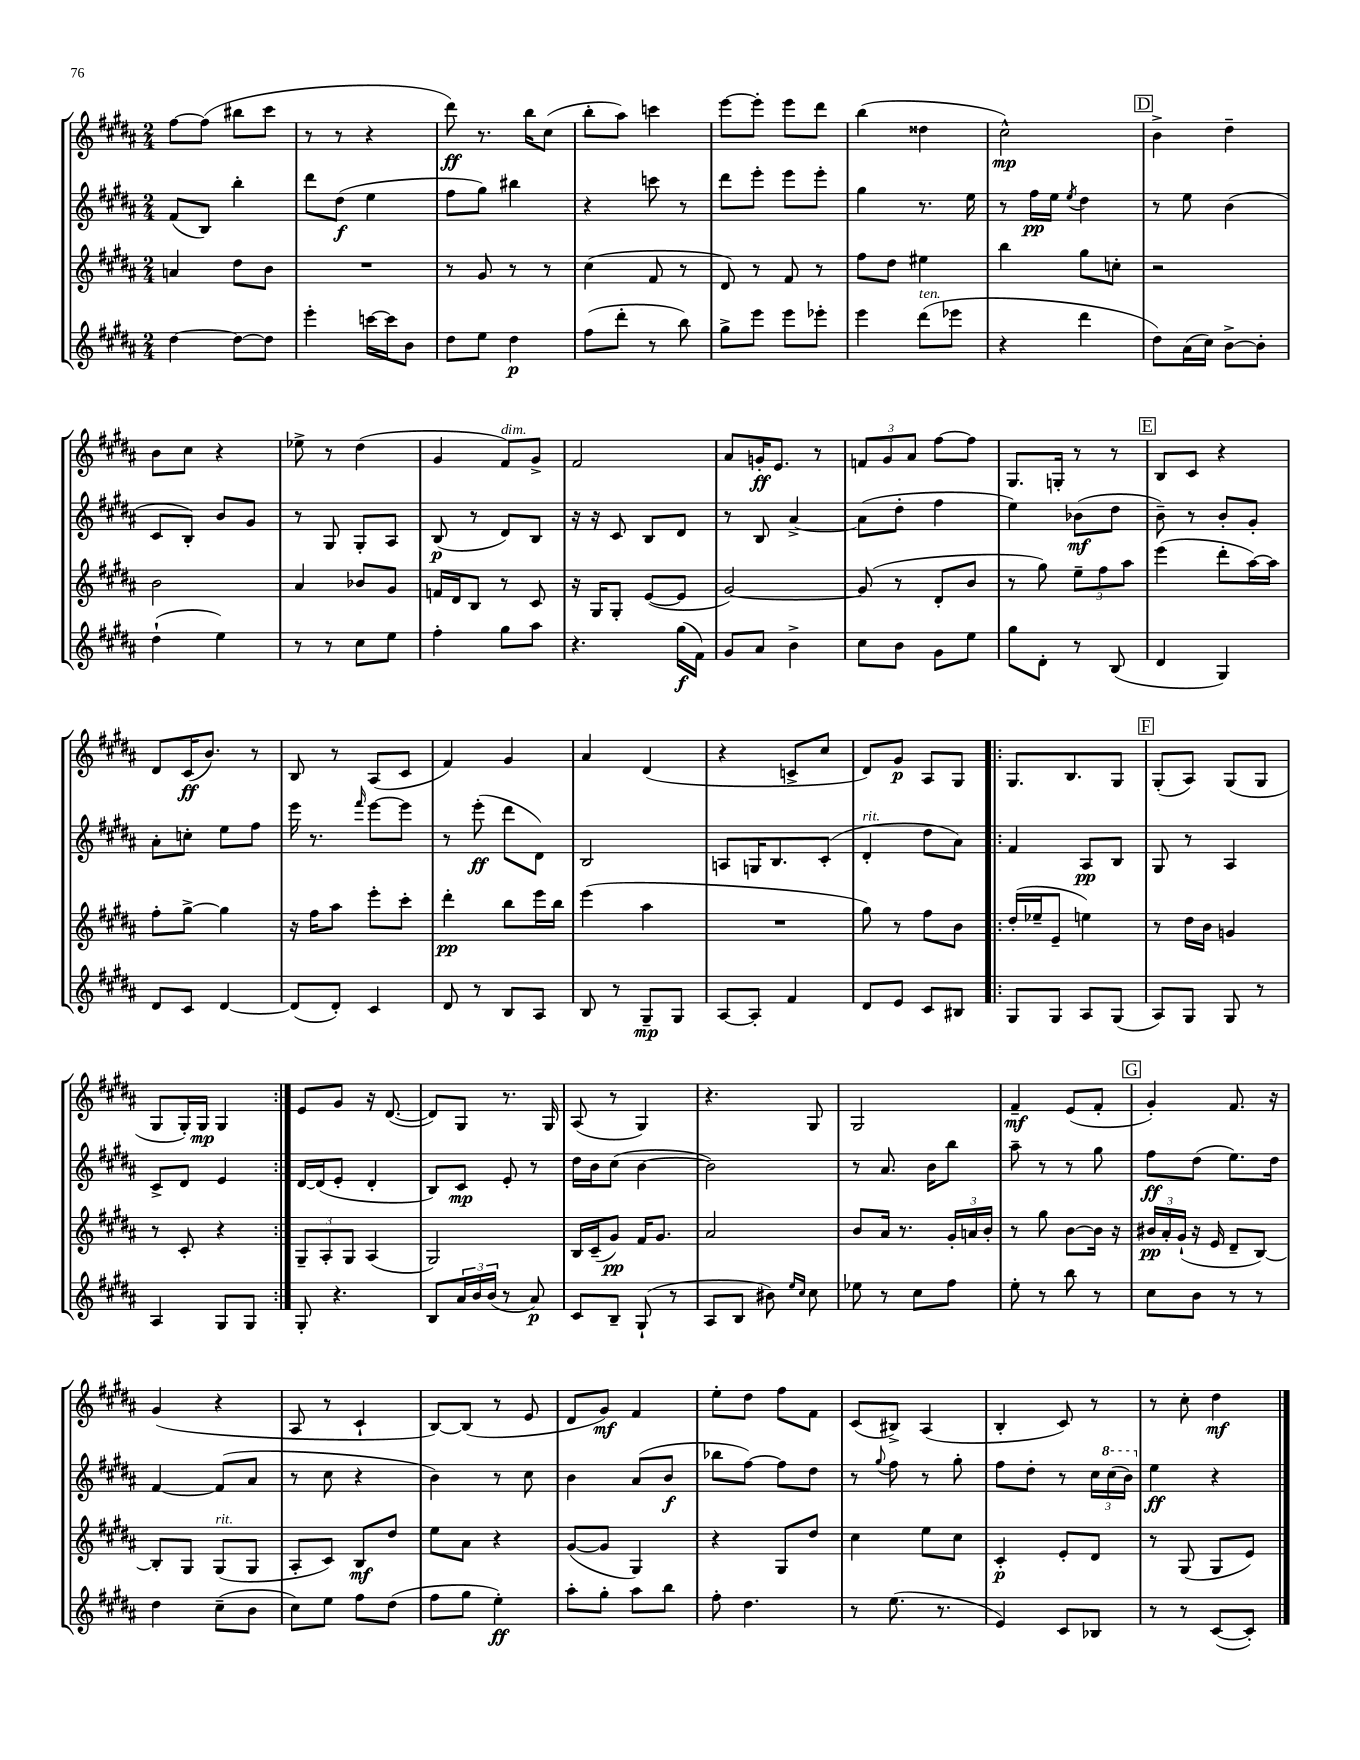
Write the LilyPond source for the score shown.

<<
\new StaffGroup <<
\new Staff = "s0" {
    \clef treble \key b \major \numericTimeSignature \time 2/4
    fis''8~ fis''8( bis''8 cis'''8 |
    r8 r8 r4 |
    dis'''8\ff) r8. b''16 cis''8( |
    b''8-. ais''8) c'''4 |
    e'''8~ e'''8-. e'''8 dis'''8 |
    b''4( disis''4 |
    cis''2-^\mp) |
    \mark \markup { \box "D" } b'4-> dis''4-- |
    b'8 cis''8 r4 |
    ees''8-> r8 dis''4( |
    gis'4 fis'8^\markup { \italic "dim." }) gis'8-> |
    fis'2 |
    ais'8 g'16-.\ff e'8. r8 |
    \tuplet 3/2 { f'8 gis'8 ais'8 } fis''8~ fis''8 |
    gis8. g16-. r8 r8 |
    \mark \markup { \box "E" } b8 cis'8 r4 |
    dis'8 cis'16\ff( b'8.) r8 |
    b8 r8 ais8( cis'8 |
    fis'4) gis'4 |
    ais'4 dis'4( |
    r4 c'8-> cis''8 |
    dis'8) gis'8\p ais8 gis8 |
    \repeat volta 2 { gis8. b8. gis8 |
    \mark \markup { \box "F" } gis8-.( ais8) gis8( gis8 |
    gis8 gis16-.) gis16\mp gis4 | }
    e'8 gis'8 r16 dis'8.~( |
    dis'8) gis8 r8. gis16 |
    ais8( r8 gis4) |
    r4. gis8 |
    gis2 |
    fis'4--\mf e'8( fis'8-. |
    \mark \markup { \box "G" } gis'4-.) fis'8. r16 |
    gis'4( r4 |
    ais8 r8 cis'4-! |
    b8~) b8( r8 e'8 |
    dis'8 gis'8\mf) fis'4 |
    e''8-. dis''8 fis''8 fis'8 |
    cis'8( bis8->) ais4( |
    b4-. cis'8) r8 |
    r8 cis''8-. dis''4\mf \bar "|." |
}
\new Staff = "s1" {
    \clef treble \key b \major \numericTimeSignature \time 2/4
    fis'8( b8) b''4-. |
    dis'''8 dis''8\f( e''4 |
    fis''8 gis''8) bis''4 |
    r4 c'''8 r8 |
    dis'''8 e'''8-. e'''8 e'''8-. |
    gis''4 r8. e''16 |
    r8 fis''16\pp e''16 \acciaccatura { e''8 } dis''4 |
    \mark \markup { \box "D" } r8 e''8 b'4( |
    cis'8 b8-.) b'8 gis'8 |
    r8 gis8 gis8-. ais8 |
    b8\p( r8 dis'8) b8 |
    r16 r16 cis'8 b8 dis'8 |
    r8 b8 ais'4~-> |
    ais'8( dis''8-. fis''4 |
    e''4) bes'8\mf( dis''8 |
    \mark \markup { \box "E" } b'8--) r8 b'8-. gis'8-. |
    ais'8-. c''8-. e''8 fis''8 |
    e'''16 r8. \grace { fis'''16 } e'''8~ e'''8 |
    r8 e'''8-.\ff( dis'''8 dis'8) |
    b2 |
    a8 g16 b8. cis'8-.( |
    dis'4-.^\markup { \italic "rit." } dis''8 ais'8) |
    \repeat volta 2 { fis'4 ais8\pp b8 |
    \mark \markup { \box "F" } gis8 r8 ais4 |
    cis'8-> dis'8 e'4 | }
    dis'16~ dis'16( e'8-. dis'4-. |
    b8) cis'8\mp e'8-. r8 |
    dis''16 b'16 cis''8( b'4~ |
    b'2) |
    r8 ais'8. b'16 b''8 |
    ais''8-- r8 r8 gis''8 |
    \mark \markup { \box "G" } fis''8\ff dis''8( e''8.) dis''16 |
    fis'4~ fis'8( ais'8 |
    r8 cis''8 r4 |
    b'4) r8 cis''8 |
    b'4 ais'8( b'8\f |
    bes''8 fis''8~) fis''8 dis''8 |
    r8 \appoggiatura { gis''8 } fis''8 r8 gis''8-. |
    fis''8 dis''8-. r8 \tuplet 3/2 { cis''16 \ottava #1 cis'''16( b''16) \ottava #0 } |
    e''4\ff r4 \bar "|." |
}
\new Staff = "s2" {
    \clef treble \key b \major \numericTimeSignature \time 2/4
    a'4 dis''8 b'8 |
    R2 |
    r8 gis'8 r8 r8 |
    cis''4( fis'8 r8 |
    dis'8) r8 fis'8 r8 |
    fis''8 dis''8 eis''4 |
    b''4 gis''8 c''8-. |
    \mark \markup { \box "D" } r2 |
    b'2 |
    ais'4 bes'8 gis'8 |
    f'16 dis'16 b8 r8 cis'8 |
    r16 gis16 gis8-. e'8~( e'8 |
    gis'2~) |
    gis'8( r8 dis'8-. b'8 |
    r8 gis''8) \tuplet 3/2 { e''8-- fis''8 ais''8 } |
    \mark \markup { \box "E" } e'''4( dis'''8-. ais''16~) ais''16 |
    fis''8-. gis''8~-> gis''4 |
    r16 fis''16 ais''8 e'''8-. cis'''8-. |
    dis'''4-.\pp b''8 e'''16 b''16 |
    e'''4( ais''4 |
    R2 |
    gis''8) r8 fis''8 b'8 |
    \repeat volta 2 { dis''16-.( ees''16-- e'8-- e''4) |
    \mark \markup { \box "F" } r8 dis''16 b'16 g'4 |
    r8 cis'8-. r4 | }
    \tuplet 3/2 { gis8-- ais8-. gis8 } ais4( |
    gis2) |
    b16 cis'16--( gis'8\pp) fis'16 gis'8. |
    ais'2 |
    b'8 ais'16 r8. \tuplet 3/2 { gis'16-. a'16 b'16-. } |
    r8 gis''8 b'8~ b'16 r16 |
    \mark \markup { \box "G" } \tuplet 3/2 { bis'16\pp ais'16-. gis'16-!( } r16 e'16 dis'8-- b8~) |
    b8-. gis8 gis8^\markup { \italic "rit." }( gis8 |
    ais8-. cis'8) b8\mf dis''8 |
    e''8 ais'8 r4 |
    gis'8~( gis'8 gis4) |
    r4 gis8 dis''8 |
    cis''4 e''8 cis''8 |
    cis'4-.\p e'8-. dis'8 |
    r8 gis8( gis8 e'8) \bar "|." |
}
\new Staff = "s3" {
    \clef treble \key b \major \numericTimeSignature \time 2/4
    dis''4~ dis''8~ dis''8 |
    e'''4-. c'''16~ c'''16 b'8 |
    dis''8 e''8 dis''4\p |
    fis''8( dis'''8-. r8 b''8) |
    gis''8-> e'''8 e'''8 ees'''8-. |
    e'''4 dis'''8^\markup { \italic "ten." }( ees'''8 |
    r4 dis'''4 |
    \mark \markup { \box "D" } dis''8) ais'16( cis''16) b'8~-> b'8-. |
    dis''4-!( e''4) |
    r8 r8 cis''8 e''8 |
    fis''4-. gis''8 ais''8 |
    r4. gis''16\f( fis'16) |
    gis'8 ais'8 b'4-> |
    cis''8 b'8 gis'8 e''8 |
    gis''8 dis'8-. r8 b8( |
    \mark \markup { \box "E" } dis'4 gis4) |
    dis'8 cis'8 dis'4~ |
    dis'8( dis'8-.) cis'4 |
    dis'8 r8 b8 ais8 |
    b8 r8 gis8--\mp gis8 |
    ais8~ ais8-. fis'4 |
    dis'8 e'8 cis'8 bis8 |
    \repeat volta 2 { gis8 gis8 ais8 gis8( |
    \mark \markup { \box "F" } ais8) gis8 gis8 r8 |
    ais4 gis8 gis8 | }
    gis8-. r4. |
    b8 \tuplet 3/2 { ais'16 b'16 b'16( } r8 ais'8\p) |
    cis'8 b8-- gis8-!( r8 |
    ais8 b8 bis'8) \grace { e''16 cis''16 } cis''8 |
    ees''8 r8 cis''8 fis''8 |
    e''8-. r8 b''8 r8 |
    \mark \markup { \box "G" } cis''8 b'8 r8 r8 |
    dis''4 cis''8--( b'8 |
    cis''8) e''8 fis''8 dis''8( |
    fis''8 gis''8 e''4-.\ff) |
    ais''8-. gis''8-. ais''8 b''8 |
    fis''8-. dis''4. |
    r8 e''8.( r8. |
    e'4) cis'8 bes8 |
    r8 r8 cis'8~( cis'8-.) \bar "|." |
}
>>
>>
\layout { \context { \Score \remove "Bar_number_engraver" } }
